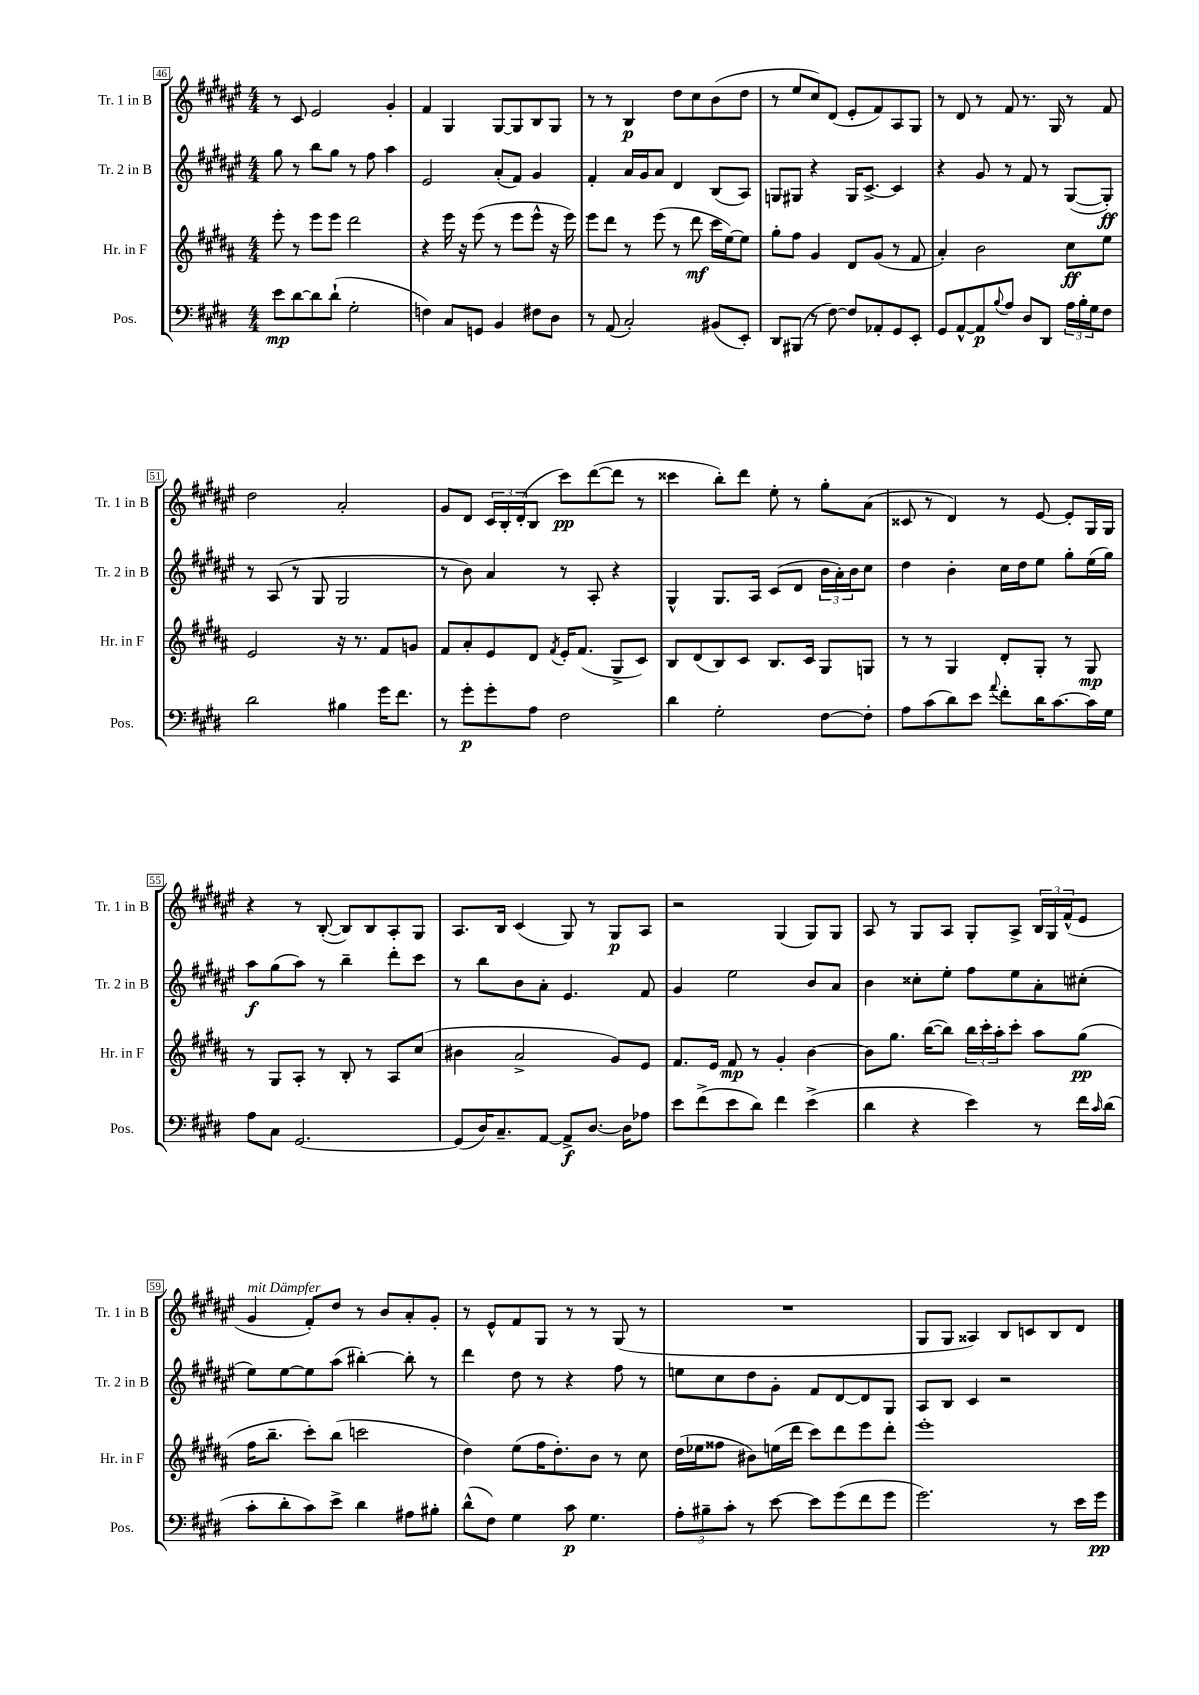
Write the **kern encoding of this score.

**kern	**dynam	**kern	**dynam	**kern	**dynam	**kern	**dynam
*part4	*part4	*part3	*part3	*part2	*part2	*part1	*part1
*staff4	*staff4	*staff3	*staff3	*staff2	*staff2	*staff1	*staff1
*I"Pos.	*	*I"Hr. in F	*	*I"Tr. 2 in B	*	*I"Tr. 1 in B	*
*I'Pos.	*	*I'Hr. in F	*	*I'Tr. 2 in B	*	*I'Tr. 1 in B	*
*clefF4	*	*clefG2	*	*clefG2	*	*clefG2	*
*k[f#c#g#d#]	*	*k[f#c#g#d#a#]	*	*k[f#c#g#d#a#e#]	*	*k[f#c#g#d#a#e#]	*
*M4/4	*	*M4/4	*	*M4/4	*	*M4/4	*
=46	=46	=46	=46	=46	=46	=46	=46
8e\L	mp	8eee'\	.	8gg#\	.	8r	.
[8d#\	.	8r	.	8r	.	8c#/	.
8d#\]	.	8eee\L	.	8bb\L	.	2e#/	.
(8d#`\J	.	8eee\J	.	8gg#\J	.	.	.
2G#'\	.	2ddd#\	.	8r	.	.	.
.	.	.	.	8ff#\	.	.	.
.	.	.	.	4aa#\	.	4g#'/	.
=47	=47	=47	=47	=47	=47	=47	=47
4Fn\)	.	4r	.	2e#/	.	4f#/	.
8C#/L	.	16eee\	.	.	.	4G#/	.
.	.	16r	.	.	.	.	.
8GGn/J	.	(8eee\	.	.	.	.	.
4BB/	.	8r	.	(8a#'/L	.	[8G#/L	.
.	.	8eee\L	.	8f#/J)	.	8G#/]	.
8F#X\L	.	8eee^^\J	.	4g#/	.	8B/	.
8D#\J	.	16r	.	.	.	8G#/J	.
.	.	16eee\)	.	.	.	.	.
=48	=48	=48	=48	=48	=48	=48	=48
8r	.	8eee\L	.	4f#'/	.	8r	.
(8AA/	.	8ddd#\J	.	.	.	8r	.
2C#'/)	.	8r	.	16a#/LL	.	4B/	p
.	.	.	.	16g#/J	.	.	.
.	.	(8eee\	.	8a#/J	.	.	.
.	.	8r	.	4d#/	.	8dd#\L	.
.	.	8ddd#\	mf	.	.	8cc#\	.
(8BB#X/L	.	16ccc#\LL	.	(8B/L	.	(8b\	.
.	.	[16ee\J)	.	.	.	.	.
8EE'/J)	.	8ee\J]	.	8A#/J)	.	8dd#\J	.
=49	=49	=49	=49	=49	=49	=49	=49
8DD#/L	.	8gg#'\L	.	8Gn/L	.	8r	.
(8BBB#X/J	.	8ff#\J	.	8G#X/J	.	8ee#/L	.
8r	.	4g#/	.	4r	.	8cc#/)	.
[8F#\)	.	.	.	.	.	(8d#/J	.
8F#/L]	.	8d#/L	.	16G#/KL	.	8e#'/L	.
.	.	.	.	[8.c#^/J	.	.	.
8AA-X'/	.	(8g#/J	.	.	.	8f#/)	.
8GG#/	.	8r	.	4c#/]	.	8A#/	.
8EE'/J	.	8f#/	.	.	.	8G#/J	.
=50	=50	=50	=50	=50	=50	=50	=50
8GG#/L	.	4a#'/)	.	4r	.	8r	.
[8AA^^/	.	.	.	.	.	8d#/	.
8AA/]	p	2b\	.	8g#/	.	8r	.
8qqB/	.	.	.	.	.	.	.
8A/J	.	.	.	8r	.	8f#/	.
8D#/L	.	.	.	8f#/	.	8.r	.
8DD#/J	.	.	.	8r	.	.	.
.	.	.	.	.	.	16G#/	.
24A\LL	.	8cc#\L	ff	([8G#/L	.	8r	.
24B'\	.	.	.	.	.	.	.
24G#\J	.	.	.	.	.	.	.
8F#\J	.	8ee\J	.	8G#'/J])	ff	8f#/	.
!!LO:LB:g=z
=51	=51	=51	=51	=51	=51	=51	=51
2d#\	.	2e/	.	8r	.	2dd#\	.
.	.	.	.	(8A#/	.	.	.
.	.	.	.	8r	.	.	.
.	.	.	.	8G#/	.	.	.
4B#X\	.	16r	.	2G#/	.	2a#'/	.
.	.	8.r	.	.	.	.	.
16g#\KL	.	8f#/L	.	.	.	.	.
8.f#\J	.	.	.	.	.	.	.
.	.	8gn/J	.	.	.	.	.
=52	=52	=52	=52	=52	=52	=52	=52
8r	.	8f#/L	.	8r	.	8g#/L	.
8g#'\L	p	8a#'/	.	8b\)	.	8d#/J	.
8g#'\	.	8e/	.	4a#/	.	24c#/LL	.
.	.	.	.	.	.	24B'/	.
.	.	.	.	.	.	(24d#'/J	.
8A\J	.	8d#/J	.	.	.	8B/J	.
.	.	8qf#/	.	.	.	.	.
2F#\	.	16e'/KL	.	8r	.	8ccc#\L)	pp
.	.	(8.f#/J	.	.	.	.	.
.	.	.	.	8A#'/	.	([8ddd#\	.
.	.	8G#^/L	.	4r	.	8ddd#\J]	.
.	.	8c#/J)	.	.	.	8r	.
=53	=53	=53	=53	=53	=53	=53	=53
4d#\	.	8B/L	.	4G#^^/	.	4ccc##X\	.
.	.	(8d#/	.	.	.	.	.
2G#'\	.	8B/)	.	8.G#/L	.	8bb'\L)	.
.	.	8c#/J	.	.	.	8ddd#\J	.
.	.	.	.	16A#/Jk	.	.	.
.	.	8.B/L	.	(8c#/L	.	8ee#'\	.
.	.	.	.	8d#/J	.	8r	.
.	.	16c#/Jk	.	.	.	.	.
[8F#\L	.	8G#/L	.	24b\LL	.	8gg#'\L	.
.	.	.	.	24a#'\)	.	.	.
.	.	.	.	24b\J	.	.	.
8F#'\J]	.	8Gn/J	.	8cc#\J	.	(8a#\J	.
=54	=54	=54	=54	=54	=54	=54	=54
8A\L	.	8r	.	4dd#\	.	8c##X/	.
(8c#\	.	8r	.	.	.	8r	.
8d#\)	.	4G#/	.	4b'\	.	4d#/)	.
8e\J	.	.	.	.	.	.	.
8qqa/	.	.	.	.	.	.	.
8f#'\L	.	8d#'/L	.	16cc#\LL	.	8r	.
.	.	.	.	16dd#\J	.	.	.
16d#\K	.	8G#'/J	.	8ee#\J	.	[8e#/	.
[8.c#\	.	.	.	.	.	.	.
.	.	8r	.	8gg#'\L	.	8e#'/L]	.
16c#\L]	.	8G#/	mp	(16ee#\L	.	16G#/L	.
16G#\JJ	.	.	.	16gg#\JJ)	.	16G#/JJ	.
!!LO:LB:g=z
=55	=55	=55	=55	=55	=55	=55	=55
8A\L	.	8r	.	8aa#\L	f	4r	.
8C#\J	.	8G#/L	.	(8gg#\	.	.	.
[2.GG#/	.	8A#'/J	.	8aa#\J)	.	8r	.
.	.	8r	.	8r	.	([8B'/	.
.	.	8B'/	.	4bb~\	.	8B/L])	.
.	.	8r	.	.	.	8B/	.
.	.	8A#/L	.	8ddd#'\L	.	8A#'/	.
.	.	(8cc#/J	.	8ccc#\J	.	8G#/J	.
=56	=56	=56	=56	=56	=56	=56	=56
(8GG#/L]	.	4b#X\	.	8r	.	8.A#/L	.
16D#/K)	.	.	.	8bb\L	.	.	.
8.C#~/	.	.	.	.	.	16B/Jk	.
.	.	2a#^/	.	8b\	.	(4c#/	.
[8AA/J	.	.	.	8a#'\J	.	.	.
8AA^/L]	f	.	.	4.e#/	.	8G#/)	.
[8.D#/J	.	.	.	.	.	8r	.
.	.	8g#/L)	.	.	.	8G#/L	p
16D#\KL]	.	.	.	.	.	.	.
8A-X\J	.	8e/J	.	8f#/	.	8A#/J	.
=57	=57	=57	=57	=57	=57	=57	=57
8e\L	.	8.f#/L	.	4g#/	.	2r	.
(8f#^\	.	.	.	.	.	.	.
.	.	16e/Jk	.	.	.	.	.
8e\	.	8f#/	mp	2ee#\	.	.	.
8d#\J)	.	8r	.	.	.	.	.
4f#\	.	4g#'/	.	.	.	(4G#/	.
(4e^\	.	[4b\	.	8b/L	.	8G#/L)	.
.	.	.	.	8a#/J	.	8G#/J	.
=58	=58	=58	=58	=58	=58	=58	=58
4d#\	.	8b\L]	.	4b\	.	8A#/	.
.	.	8.gg#\J	.	.	.	8r	.
4r	.	.	.	8cc##X'\L	.	8G#/L	.
.	.	([16bb\KL	.	.	.	.	.
.	.	8bb\J])	.	8ee#'\J	.	8A#/J	.
4e\)	.	24bb\LL	.	8ff#\L	.	8G#'/L	.
.	.	24ccc#'\	.	.	.	.	.
.	.	24aa#'\J	.	.	.	.	.
.	.	8ccc#'\J	.	8ee#\	.	8A#^/J	.
8r	.	8aa#\L	.	8a#'\	.	24B/LL	.
.	.	.	.	.	.	24G#/	.
.	.	.	.	.	.	(24f#^^/J	.
16f#\LL	.	(8gg#\J	pp	(8cc#X'\J	.	8e#/J	.
16qqc#/	.	.	.	.	.	.	.
(16d#\JJ	.	.	.	.	.	.	.
!!LO:LB:g=z
=59	=59	=59	=59	=59	=59	=59	=59
!	!	!	!	!	!	!LO:TX:a:i:t=mit Dämpfer	!
8c#'\L	.	16ff#\KL	.	8ee#\L)	.	4g#/	.
.	.	8.bb~\J	.	.	.	.	.
8d#'\	.	.	.	[8ee#\	.	.	.
8c#\)	.	8ccc#'\L)	.	8ee#\]	.	8f#'/L)	.
8e^\J	.	(8bb\J	.	(8aa#\J	.	8dd#/J	.
4d#\	.	2cccn\	.	[4bb#X'\)	.	8r	.
.	.	.	.	.	.	8b/L	.
8A#X\L	.	.	.	8bb#'\]	.	8a#'/	.
8B#X'\J	.	.	.	8r	.	8g#'/J	.
=60	=60	=60	=60	=60	=60	=60	=60
(8d#^^\L	.	4dd#\)	.	4ddd#\	.	8r	.
8F#\J)	.	.	.	.	.	8e#^^/L	.
4G#\	.	(8ee\L	.	8dd#\	.	8f#/	.
.	.	16ff#\K	.	8r	.	8G#/J	.
.	.	8.dd#'\)	.	.	.	.	.
8c#\	p	.	.	4r	.	8r	.
4.G#\	.	8b\J	.	.	.	8r	.
.	.	8r	.	8ff#\	.	(8G#/	.
.	.	8cc#\	.	8r	.	8r	.
=61	=61	=61	=61	=61	=61	=61	=61
12A'\L	.	(16dd#\LL	.	8een\L	.	1r	.
.	.	16ee-X\J	.	.	.	.	.
12B#X~\	.	.	.	.	.	.	.
.	.	8ff##X\J	.	8cc#\	.	.	.
12c#'\J	.	.	.	.	.	.	.
8r	.	8b#X\L)	.	8dd#\	.	.	.
[8e\	.	(16een\L	.	8g#'\J	.	.	.
.	.	16ddd#\JJ	.	.	.	.	.
8e\L]	.	8ccc#\L)	.	8f#/L	.	.	.
(8g#\	.	8ddd#\	.	[8d#/	.	.	.
8f#\	.	8eee\	.	8d#/]	.	.	.
8g#\J	.	8ddd#'\J	.	8G#/J	.	.	.
=62	=62	=62	=62	=62	=62	=62	=62
2.g#\)	.	1eee'	.	8A#/L	.	8G#/L	.
.	.	.	.	8B/J	.	8G#/J	.
.	.	.	.	4c#/	.	4A##X/)	.
.	.	.	.	2r	.	8B/L	.
.	.	.	.	.	.	8cn/	.
8r	.	.	.	.	.	8B/	.
16e\LL	.	.	.	.	.	8d#/J	.
16g#\JJ	pp	.	.	.	.	.	.
==	==	==	==	==	==	==	==
*-	*-	*-	*-	*-	*-	*-	*-
